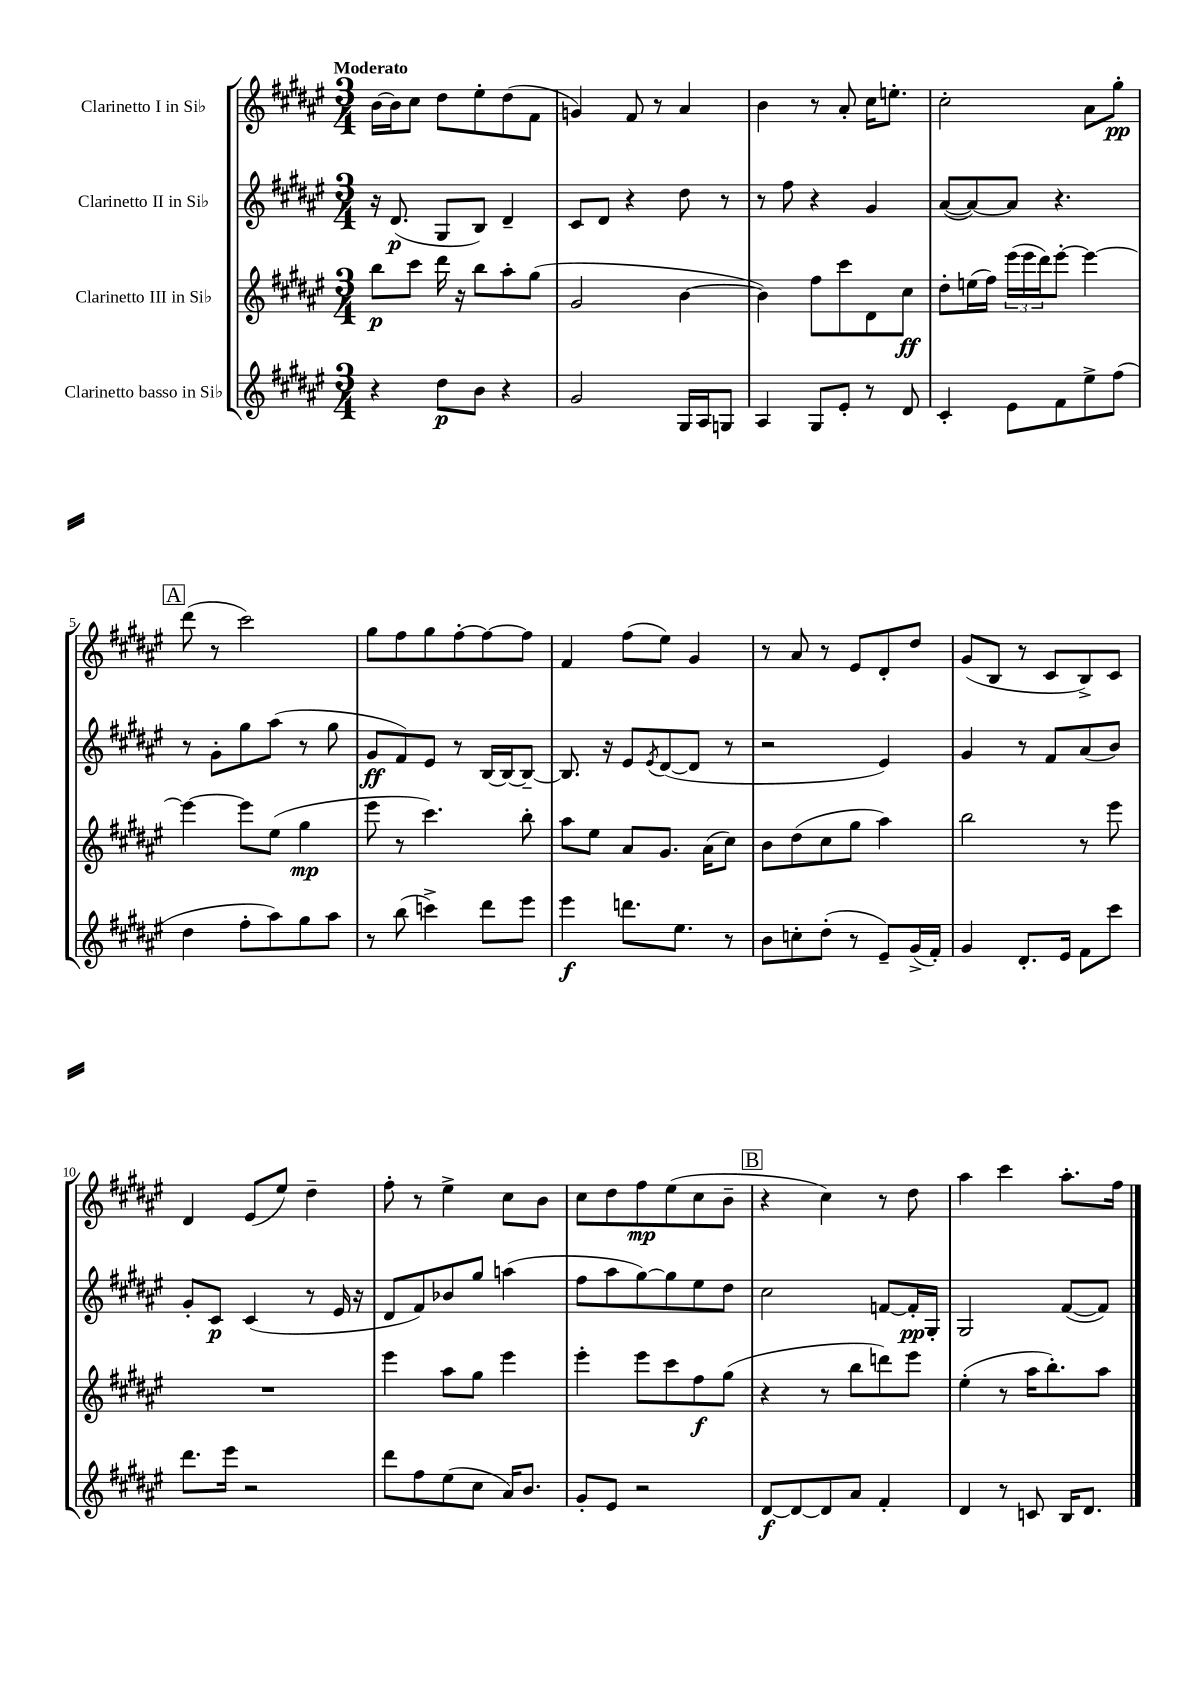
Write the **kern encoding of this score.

**kern	**dynam	**kern	**dynam	**kern	**dynam	**kern	**dynam
*part4	*part4	*part3	*part3	*part2	*part2	*part1	*part1
*staff4	*staff4	*staff3	*staff3	*staff2	*staff2	*staff1	*staff1
*I"Clarinetto basso in Si♭	*	*I"Clarinetto III in Si♭	*	*I"Clarinetto II in Si♭	*	*I"Clarinetto I in Si♭	*
*clefG2	*	*clefG2	*	*clefG2	*	*clefG2	*
*k[f#c#g#d#a#e#]	*	*k[f#c#g#d#a#e#]	*	*k[f#c#g#d#a#e#]	*	*k[f#c#g#d#a#e#]	*
*M3/4	*	*M3/4	*	*M3/4	*	*M3/4	*
=1	=1	=1	=1	=1	=1	=1	=1
!	!	!	!	!	!	!LO:TX:a:B:t=Moderato	!
4r	.	8bb\L	p	16r	.	[16b\LL	.
.	.	.	.	(8.d#/	p	16b\J]	.
.	.	8ccc#\J	.	.	.	8cc#\J	.
8dd#\L	p	16ddd#\	.	8G#/L	.	8dd#\L	.
.	.	16r	.	.	.	.	.
8b\J	.	8bb\L	.	8B/J)	.	8ee#'\	.
4r	.	8aa#'\	.	4d#~/	.	(8dd#\	.
.	.	(8gg#\J	.	.	.	8f#\J	.
=2	=2	=2	=2	=2	=2	=2	=2
2g#/	.	2g#/	.	8c#/L	.	4gn/)	.
.	.	.	.	8d#/J	.	.	.
.	.	.	.	4r	.	8f#/	.
.	.	.	.	.	.	8r	.
16G#/LL	.	[4b\	.	8dd#\	.	4a#/	.
16A#/J	.	.	.	.	.	.	.
8Gn/J	.	.	.	8r	.	.	.
=3	=3	=3	=3	=3	=3	=3	=3
4A#/	.	4b\])	.	8r	.	4b\	.
.	.	.	.	8ff#\	.	.	.
8G#/L	.	8ff#\L	.	4r	.	8r	.
8e#'/J	.	8ccc#\	.	.	.	8a#'/	.
8r	.	8d#\	.	4g#/	.	16cc#\KL	.
.	.	.	.	.	.	8.een'\J	.
8d#/	.	8cc#\J	ff	.	.	.	.
=4	=4	=4	=4	=4	=4	=4	=4
4c#'/	.	8dd#'\L	.	([8a#/L	.	2cc#'\	.
.	.	(16een\L	.	8a#/_)	.	.	.
.	.	16ff#\JJ)	.	.	.	.	.
8e#\L	.	(24eee#\LL	.	8a#/J]	.	.	.
.	.	24eee#\	.	.	.	.	.
.	.	24ddd#\J)	.	.	.	.	.
8f#\	.	[8eee#'\J	.	4.r	.	.	.
8ee#^\	.	4eee#\_	.	.	.	8a#\L	.
(8ff#\J	.	.	.	.	.	8gg#'\J	pp
!!LO:LB:g=z
!!LO:REH:place=s1:t=A
=5	=5	=5	=5	=5	=5	=5	=5
4dd#\	.	4eee#\_	.	8r	.	(8ddd#\	.
.	.	.	.	8g#'\L	.	8r	.
8ff#'\L	.	8eee#\L]	.	8gg#\	.	2ccc#\)	.
8aa#\)	.	(8ee#\J	.	(8aa#\J	.	.	.
8gg#\	.	4gg#\	mp	8r	.	.	.
8aa#\J	.	.	.	8gg#\	.	.	.
=6	=6	=6	=6	=6	=6	=6	=6
8r	.	8eee#\	.	8g#/L	ff	8gg#\L	.
(8bb\	.	8r	.	8f#/)	.	8ff#\	.
4cccn^\)	.	4.ccc#\)	.	8e#/J	.	8gg#\	.
.	.	.	.	8r	.	[8ff#'\	.
8ddd#\L	.	.	.	[16B/LL	.	8ff#\_	.
.	.	.	.	16B/J_	.	.	.
8eee#\J	.	8bb'\	.	8B~/J_	.	8ff#\J]	.
=7	=7	=7	=7	=7	=7	=7	=7
4eee#\	f	8aa#\L	.	8.B/]	.	4f#/	.
.	.	8ee#\J	.	.	.	.	.
.	.	.	.	16r	.	.	.
8.dddn\L	.	8a#/L	.	8e#/L	.	(8ff#\L	.
.	.	.	.	8qe#/	.	.	.
.	.	8.g#/J	.	([8d#/	.	8ee#\J)	.
8.ee#\J	.	.	.	.	.	.	.
.	.	.	.	8d#/J]	.	4g#/	.
.	.	(16a#\KL	.	.	.	.	.
8r	.	8cc#\J)	.	8r	.	.	.
=8	=8	=8	=8	=8	=8	=8	=8
8b\L	.	8b\L	.	2r	.	8r	.
8ccn'\	.	(8dd#\	.	.	.	8a#/	.
(8dd#'\J	.	8cc#\	.	.	.	8r	.
8r	.	8gg#\J	.	.	.	8e#/L	.
8e#~/L)	.	4aa#\)	.	4e#/)	.	8d#'/	.
(16g#^/L	.	.	.	.	.	8dd#/J	.
16f#'/JJ)	.	.	.	.	.	.	.
=9	=9	=9	=9	=9	=9	=9	=9
4g#/	.	2bb\	.	4g#/	.	(8g#/L	.
.	.	.	.	.	.	8B/J	.
8.d#'/L	.	.	.	8r	.	8r	.
.	.	.	.	8f#/L	.	8c#/L	.
16e#/Jk	.	.	.	.	.	.	.
8f#\L	.	8r	.	(8a#/	.	8B^/)	.
8ccc#\J	.	8eee#\	.	8b/J)	.	8c#/J	.
!!LO:LB:g=z
=10	=10	=10	=10	=10	=10	=10	=10
8.ddd#\L	.	2.r	.	8g#'/L	.	4d#/	.
.	.	.	.	8c#/J	p	.	.
16eee#\Jk	.	.	.	.	.	.	.
2r	.	.	.	(4c#/	.	(8e#/L	.
.	.	.	.	.	.	8ee#/J)	.
.	.	.	.	8r	.	4dd#~\	.
.	.	.	.	16e#/	.	.	.
.	.	.	.	16r	.	.	.
=11	=11	=11	=11	=11	=11	=11	=11
8ddd#\L	.	4eee#\	.	8d#/L	.	8ff#'\	.
8ff#\	.	.	.	8f#/)	.	8r	.
(8ee#\	.	8aa#\L	.	8b-X/	.	4ee#^\	.
8cc#\J	.	8gg#\J	.	8gg#/J	.	.	.
16a#/KL)	.	4eee#\	.	(4aan\	.	8cc#\L	.
8.b/J	.	.	.	.	.	.	.
.	.	.	.	.	.	8b\J	.
=12	=12	=12	=12	=12	=12	=12	=12
8g#'/L	.	4eee#'\	.	8ff#\L	.	8cc#\L	.
8e#/J	.	.	.	8aa#\	.	8dd#\	.
2r	.	8eee#\L	.	[8gg#\)	.	8ff#\	mp
.	.	8ccc#\	.	8gg#\]	.	(8ee#\	.
.	.	8ff#\	f	8ee#\	.	8cc#\	.
.	.	(8gg#\J	.	8dd#\J	.	8b~\J	.
!!LO:REH:place=s1:t=B
=13	=13	=13	=13	=13	=13	=13	=13
[8d#/L	f	4r	.	2cc#\	.	4r	.
8d#/_	.	.	.	.	.	.	.
8d#/]	.	8r	.	.	.	4cc#\)	.
8a#/J	.	8bb\L	.	.	.	.	.
4f#'/	.	8dddn\)	.	[8fn/L	.	8r	.
.	.	8eee#\J	.	16f'/L]	pp	8dd#\	.
.	.	.	.	16G#'/JJ	.	.	.
=14	=14	=14	=14	=14	=14	=14	=14
4d#/	.	(4ee#'\	.	2G#/	.	4aa#\	.
8r	.	8r	.	.	.	4ccc#\	.
8cn/	.	16aa#\KL	.	.	.	.	.
.	.	8.bb'\)	.	.	.	.	.
16B/KL	.	.	.	([8f#/L	.	8.aa#'\L	.
8.d#/J	.	.	.	.	.	.	.
.	.	8aa#\J	.	8f#/J])	.	.	.
.	.	.	.	.	.	16ff#\Jk	.
==	==	==	==	==	==	==	==
*-	*-	*-	*-	*-	*-	*-	*-
